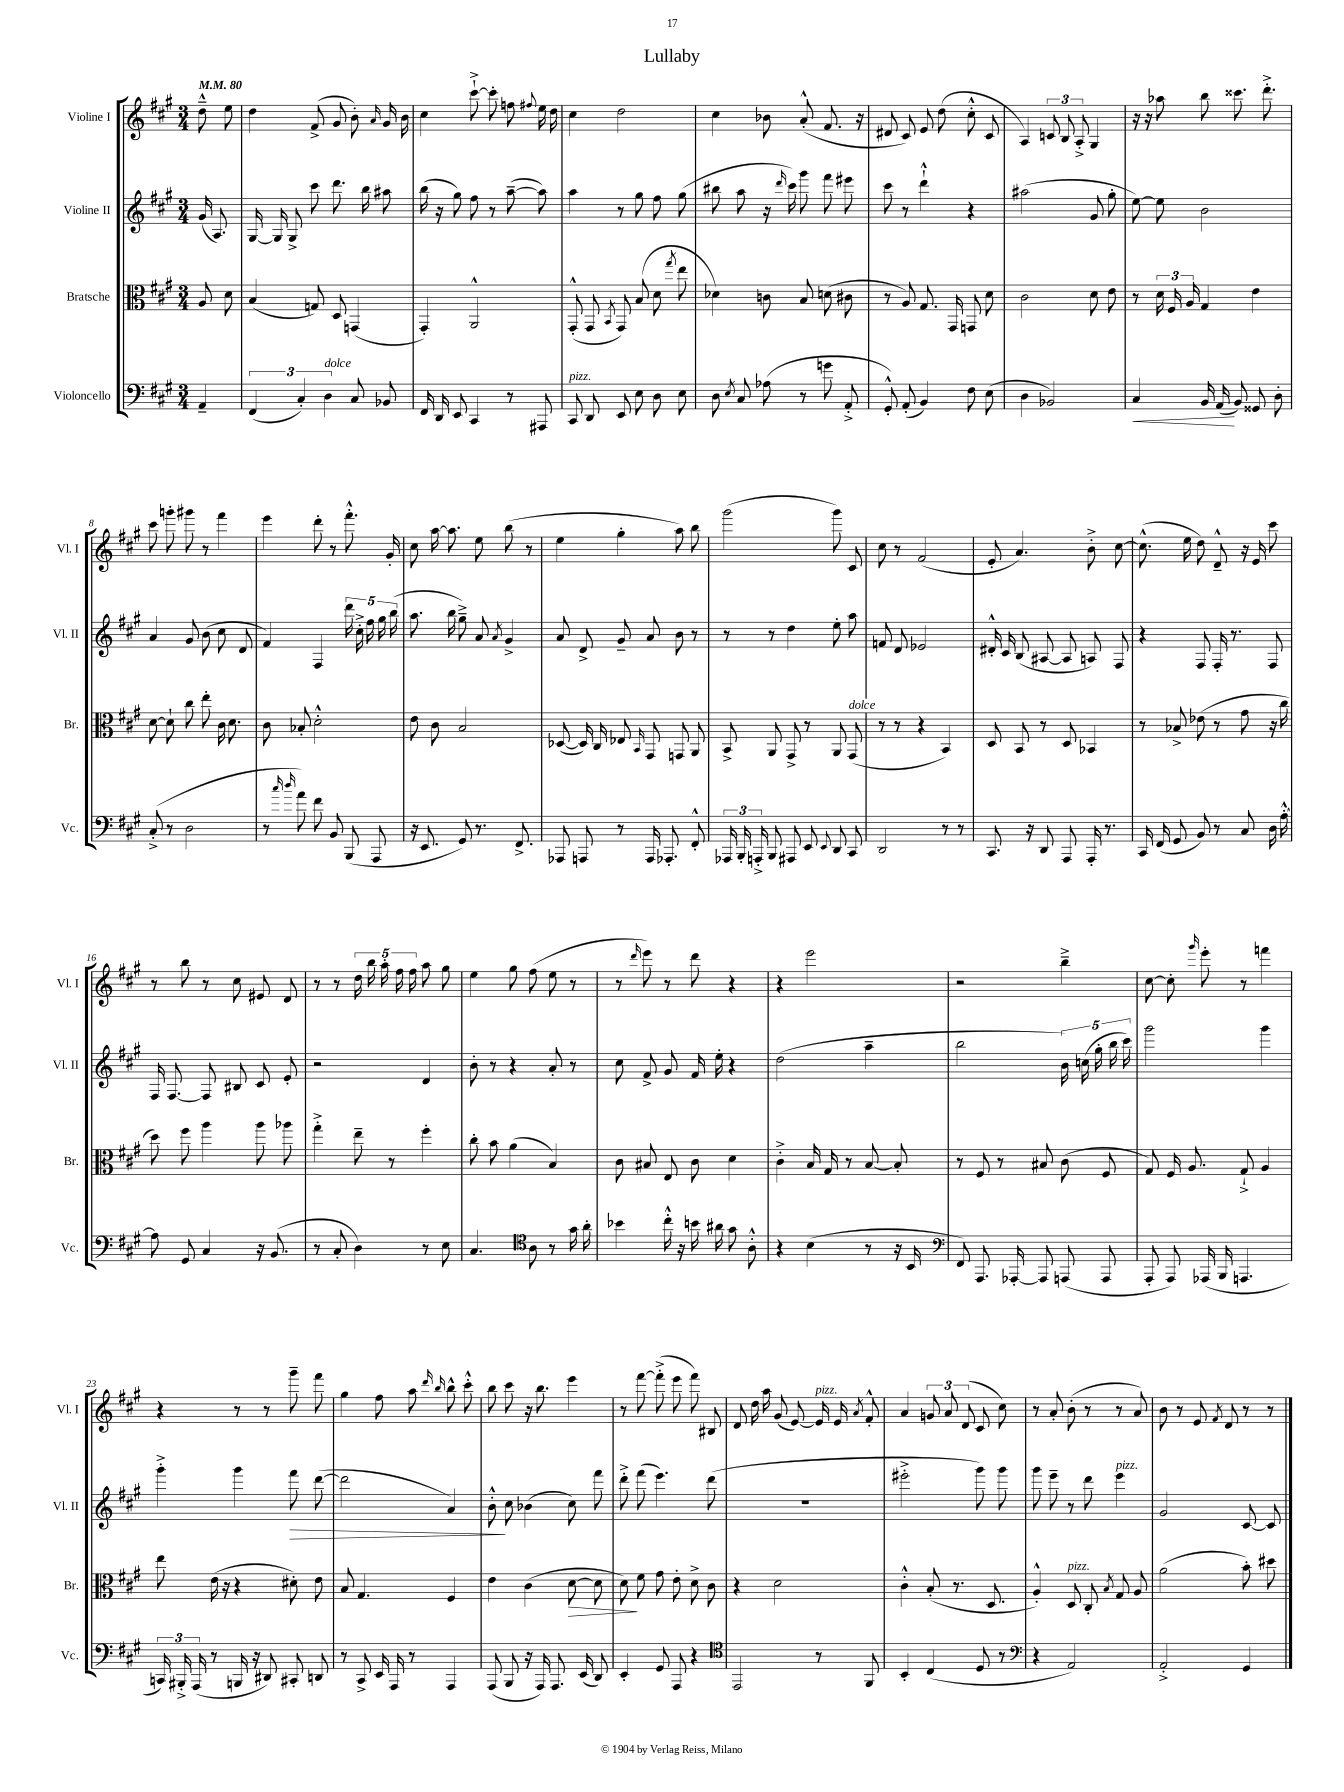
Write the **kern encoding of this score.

**kern	**kern	**kern	**kern
*staff4	*staff3	*staff2	*staff1
*clefF4	*clefC3	*clefG2	*clefG2
*k[f#c#g#]	*k[f#c#g#]	*k[f#c#g#]	*k[f#c#g#]
*M3/4	*M3/4	*M3/4	*M3/4
*MM80	*MM80	*MM80	*MM80
4AA~/	8A/	(16g#/	8dd~^^\
.	.	8.A/)	.
.	8d\	.	8ee\
=	=	=	=
(6FF#/	(4B/	[16G#/	4dd\
.	.	16G#/]	.
.	.	8G#^/	.
6C#'/)	.	.	.
.	8G/)	8ccc#\	(8f#^/
6D\	.	.	.
.	8D/	8.ddd\	8g#/
8C#/	(4GG/	.	8b'\)
.	.	16bb\	.
.	.	.	16qqa/
8BB-/	.	8aa#\	16g#/
.	.	.	16b\
=	=	=	=
16FF#/	4GG#'/)	(16bb\	4cc#\
16DD/	.	16r	.
8EE/	.	8gg#\)	.
4CC#/	2AA^^/	8ff#\	[8ccc#`^\
.	.	8r	8ccc#'\]
8r	.	([8aa~\	8ff\
.	.	.	8qqff#/
8AAA#/	.	8aa\])	16ee\
.	.	.	16dd\
=	=	=	=
8CC#/	(8GG#'^^/	4aa\	4cc#\
8DD/	8GG#/	.	.
.	8qBB/	.	.
8EE/	8GG#/)	8r	2dd\
8E\	(8B/	8gg#\	.
8D\	8d\	8ff#\	.
.	8qgg#/	.	.
8E\	8ee\	(8gg#\	.
=	=	=	=
8D\	4d-\)	8bb#\	4cc#\
8qE/	.	.	.
8C#/	.	8aa\	.
(8A-\	8c\	16r	8b-\
.	.	16qqddd/	.
.	.	16ccc#\)	.
8r	8B/	8ggg#\	(8a'^^/
8g\	(8d\	8fff#\	8.f#/
8AA'^/	8c#\	8eee#\	.
.	.	.	16r
=	=	=	=
8GG#'^^/)	8r	8ccc#\	8d#/
(8AA'/	8A/)	8r	8c#/)
4BB/)	8.G#/	4ddd`^^\	8e/
.	.	.	(8dd\
.	16GG#/	.	.
8F#\	8GG/	4r	8cc#'^^\
(8E\	8d\	.	8c#/
=	=	=	=
4D\	2c#\	(2aa#\	4A/)
2BB-/)	.	.	12c/
.	.	.	12B/
.	.	.	12A'^/
.	8d\	8g#/	4G#/
.	8e\	8gg#'\	.
=	=	=	=
4C#/	8r	[8ee\)	16r
.	.	.	16r
.	24d\	8ee\]	8aa-\
.	24F#/	.	.
.	24A/	.	.
16BB/	4G#/	2b\	8bb\
(16AA/	.	.	.
8BB/)	.	.	8.ccc##\
8GG##/	4e\	.	.
.	.	.	8.ddd'^\
8D'\	.	.	.
=	=	=	=
(8C#'^/	[8d\	4a/	8ccc#\
8r	8d`\]	.	8ggg'\
2D\	8cc#\	8g#/	8ggg#\
.	8ee'\	(8b\	8r
.	16c#\	8cc#\	4fff#\
.	8.d\	.	.
.	.	8d/	.
=	=	=	=
8r	8c#\	4f#/)	4eee\
16qqcc#/	.	.	.
16qqdd/	.	.	.
8a\)	8B-'/	.	.
8f#\	2d'^^\	4F#/	8ddd'\
8BB/	.	.	8r
(8BBB/	.	20ddd\	8.fff#'^^\
.	.	20cc#'^\	.
.	.	20ff#\	.
8AAA/	.	.	.
.	.	20gg#\	.
.	.	.	16g#'/
.	.	(20bb\	.
=	=	=	=
16r	8e\	8.aa\	8cc#\
8.EE/	.	.	.
.	8c#\	.	[16aa\
.	.	16bb\	8.aa\]
8GG#/)	2B/	8gg#~^\)	.
8.r	.	8a/	8ee\
.	.	8qa/	.
.	.	4g#^/	(8bb\
8.FF#^/	.	.	.
.	.	.	8r
=	=	=	=
8AAA-/	([8D-/	8a/	4ee\
8AAA/	16D-/])	8d^/	.
.	16C#/	.	.
8r	8E-/	8g#~/	4gg#'\
.	16qqBB/	.	.
16AAA/	8GG#/	8a/	.
8.AAA-'/	.	.	.
.	8GG/	8b\	8aa\)
8FF#'^^/	8AA/	8r	8bb\
=	=	=	=
24AAA-/	8BB^/	8r	(2ggg#\
24BBB'/	.	.	.
24AAA'^/	.	.	.
8BBB/	8AA/	8r	.
8AAA#/	8GG#^/	4dd\	.
8EE/	8r	.	.
8qqEE/	.	.	.
8DD/	8AA/	8ee'\	8ggg#\)
8CC#/	(8GG#/	8aa\	8c#/
=	=	=	=
2DD/	8r	8f/	8cc#\
.	8r	8d/	8r
.	4r	2e-/	(2f#/
8r	4BB/)	.	.
8r	.	.	.
=	=	=	=
8.CC#/	8D/	16d#'^^/	8e'/
.	.	16c#/	.
.	8BB/	(8B/	4.a/)
16r	.	.	.
8DD/	8r	[8A#/	.
8AAA/	8D/	8A#/]	.
16AAA'/	4BB-/	8A/)	8b'^\
8.r	.	.	.
.	.	8F#/	[8cc#\
=	=	=	=
16CC#/	8r	4r	(8.cc#^^\]
(16FF#/	.	.	.
8GG#/	8B-^/	.	.
.	.	.	16ee\
8BB/)	(8e-\	8F#/	8dd\)
8r	8r	16F#'/	8d~^^/
.	.	8.r	.
8C#/	8g#\	.	16r
.	.	.	16e/
16D\	16r	8F#/	8ccc#\
[16A'^^\	16cc#\	.	.
=	=	=	=
8A\]	8dd\)	16F#/	8r
.	.	[8.F#/	.
8GG#/	8ff#\	.	8bb\
4C#/	4aa\	8F#/]	8r
.	.	8B#/	8cc#\
16r	8aa\	8c#/	8e#/
(8.BB/	.	.	.
.	8aa-\	8e'/	8d/
=	=	=	=
8r	4gg#'^\	2r	8r
8C#'/	.	.	8r
4D\)	8ee~\	.	20dd\
.	.	.	20bb\
.	.	.	20aa'\
.	8r	.	.
.	.	.	20ff#\
.	.	.	20ff#\
8r	4ff#'\	4d/	8aa\
8E\	.	.	8gg#\
=	=	=	=
4.C#/	8cc#'\	8b'\	4ee\
.	8b\	8r	.
.	(4a\	4r	8gg#\
*clefC4	*	*	*
8A\	.	.	(8ff#\
8r	4B/)	8a'/	8ee\
16g#\	.	8r	8r
16a'\	.	.	.
=	=	=	=
4b-\	8c#\	8cc#\	8r
.	.	.	16qqddd/
.	8B#/	8f#^/	8eee\)
16cc#'^^\	8E/	8g#/	8r
16r	.	.	.
16b\	8c#\	16f#/	8ddd\
16a#\	.	16ee'\	.
8g#\	4d\	4r	4r
8A'^^\	.	.	.
=	=	=	=
4r	4c#'^\	(2dd\	4r
(4B\	16B/	.	2eee\
.	16G#/	.	.
.	8r	.	.
8r	[8B/	4aa~\	.
16r	8B'/]	.	.
16BB/	.	.	.
=	=	=	=
*clefF4	*	*	*
8FF#/)	8r	2bb\	2r
8.AAA/	8F#/	.	.
.	8r	.	.
[16AAA-'/	.	.	.
8AAA-/]	8B#/	.	.
(8AAA/	(8c#\	20b\)	4bb~^\
.	.	(20cc\	.
.	.	20gg#'\	.
8AAA/	8F#/	.	.
.	.	20bb\	.
.	.	20ccc#\)	.
=	=	=	=
8AAA'/	8G#/)	2ggg#\	[8cc#\
8AAA/)	16F#/	.	8cc#'\]
.	8.A/	.	.
.	.	.	16qqggg#/
(16AAA-/	.	.	8eee'\
16BBB/	.	.	.
4.AAA/	8G#`^/	.	8r
.	4A/	4ggg#\	4fff\
=	=	=	=
24CC/)	8ee\	4ggg#'^\	4r
24BBB#'^/	.	.	.
(24AAA/	.	.	.
8r	(16e\	.	.
.	16r	.	.
16BBB/	4r	4ggg#\	8r
16r	.	.	.
8DD#/)	.	.	8r
8CC#'/	8d#'\)	8fff#\	8ggg#~\
8DD/	8e\	([8ddd\	8fff#\
=	=	=	=
8r	8B/	2ddd\]	4gg#\
8CC#^/	4.G#/	.	.
16EE/	.	.	8ff#\
16AAA/	.	.	.
8r	.	.	8aa\
.	.	.	16qqddd/
.	.	.	16qqbb/
4AAA/	4F#/	4a/)	8bb^^\
.	.	.	8ccc#'^^\
=	=	=	=
(8AAA/	4e\	8b'^^\	8bb\
8BBB/	.	8cc#\	8ccc#\
16r	(4c#\	(4b-\	16r
16AAA/)	.	.	8.bb\
8.AAA/	.	.	.
.	[8d\	8cc#\)	4eee\
(16EE/	.	.	.
8DD/)	8d\]	8fff#\	.
=	=	=	=
4EE'/	8d\)	8ddd'^\	8r
.	8f#\	(8fff#\	[8fff#\
8GG#/	8g#\	4.eee\)	(8fff#'^\]
8AAA/	8e'\	.	8eee\
4r	8d^\	.	8fff#\)
.	8c#\	(8ddd\	8B#/
=	=	=	=
*clefC4	*	*	*
2EE/	4r	2.r	8d/
.	.	.	16dd\
.	.	.	16aa\
.	2d\	.	(8g#/
.	.	.	[8e/)
8r	.	.	16e/]
.	.	.	16e/
.	.	.	8qa/
8FF#/	.	.	8f#'^^/
=	=	=	=
4BB'/	4c#'^^\	2eee#'^\	4a/
(4C#/	(8B'/	.	12g/
.	.	.	12a/
.	8.r	.	.
.	.	.	(12d/
8D/	.	8ggg#\)	8c#/
.	8.D/	.	.
8r	.	8ggg#\	8cc#\)
=	=	=	=
*clefF4	*	*	*
4r	4A'^^/)	8ggg#\	8r
.	.	8eee~\	8a'/
2AA/)	8D/	8r	(8b'\
.	8C#'/	8ddd\	8r
.	8qB/	.	.
.	8G#/	4eee\	8r
.	8A/	.	8a/)
=	=	=	=
2AA'^/	(2a\	2g#/	8b\
.	.	.	8r
.	.	.	8e/
.	.	.	8qf#/
.	.	.	8d/
4GG#/	8b'\)	[8c#/	8r
.	8dd#\	8c#/]	8r
==	==	==	==
*-	*-	*-	*-
